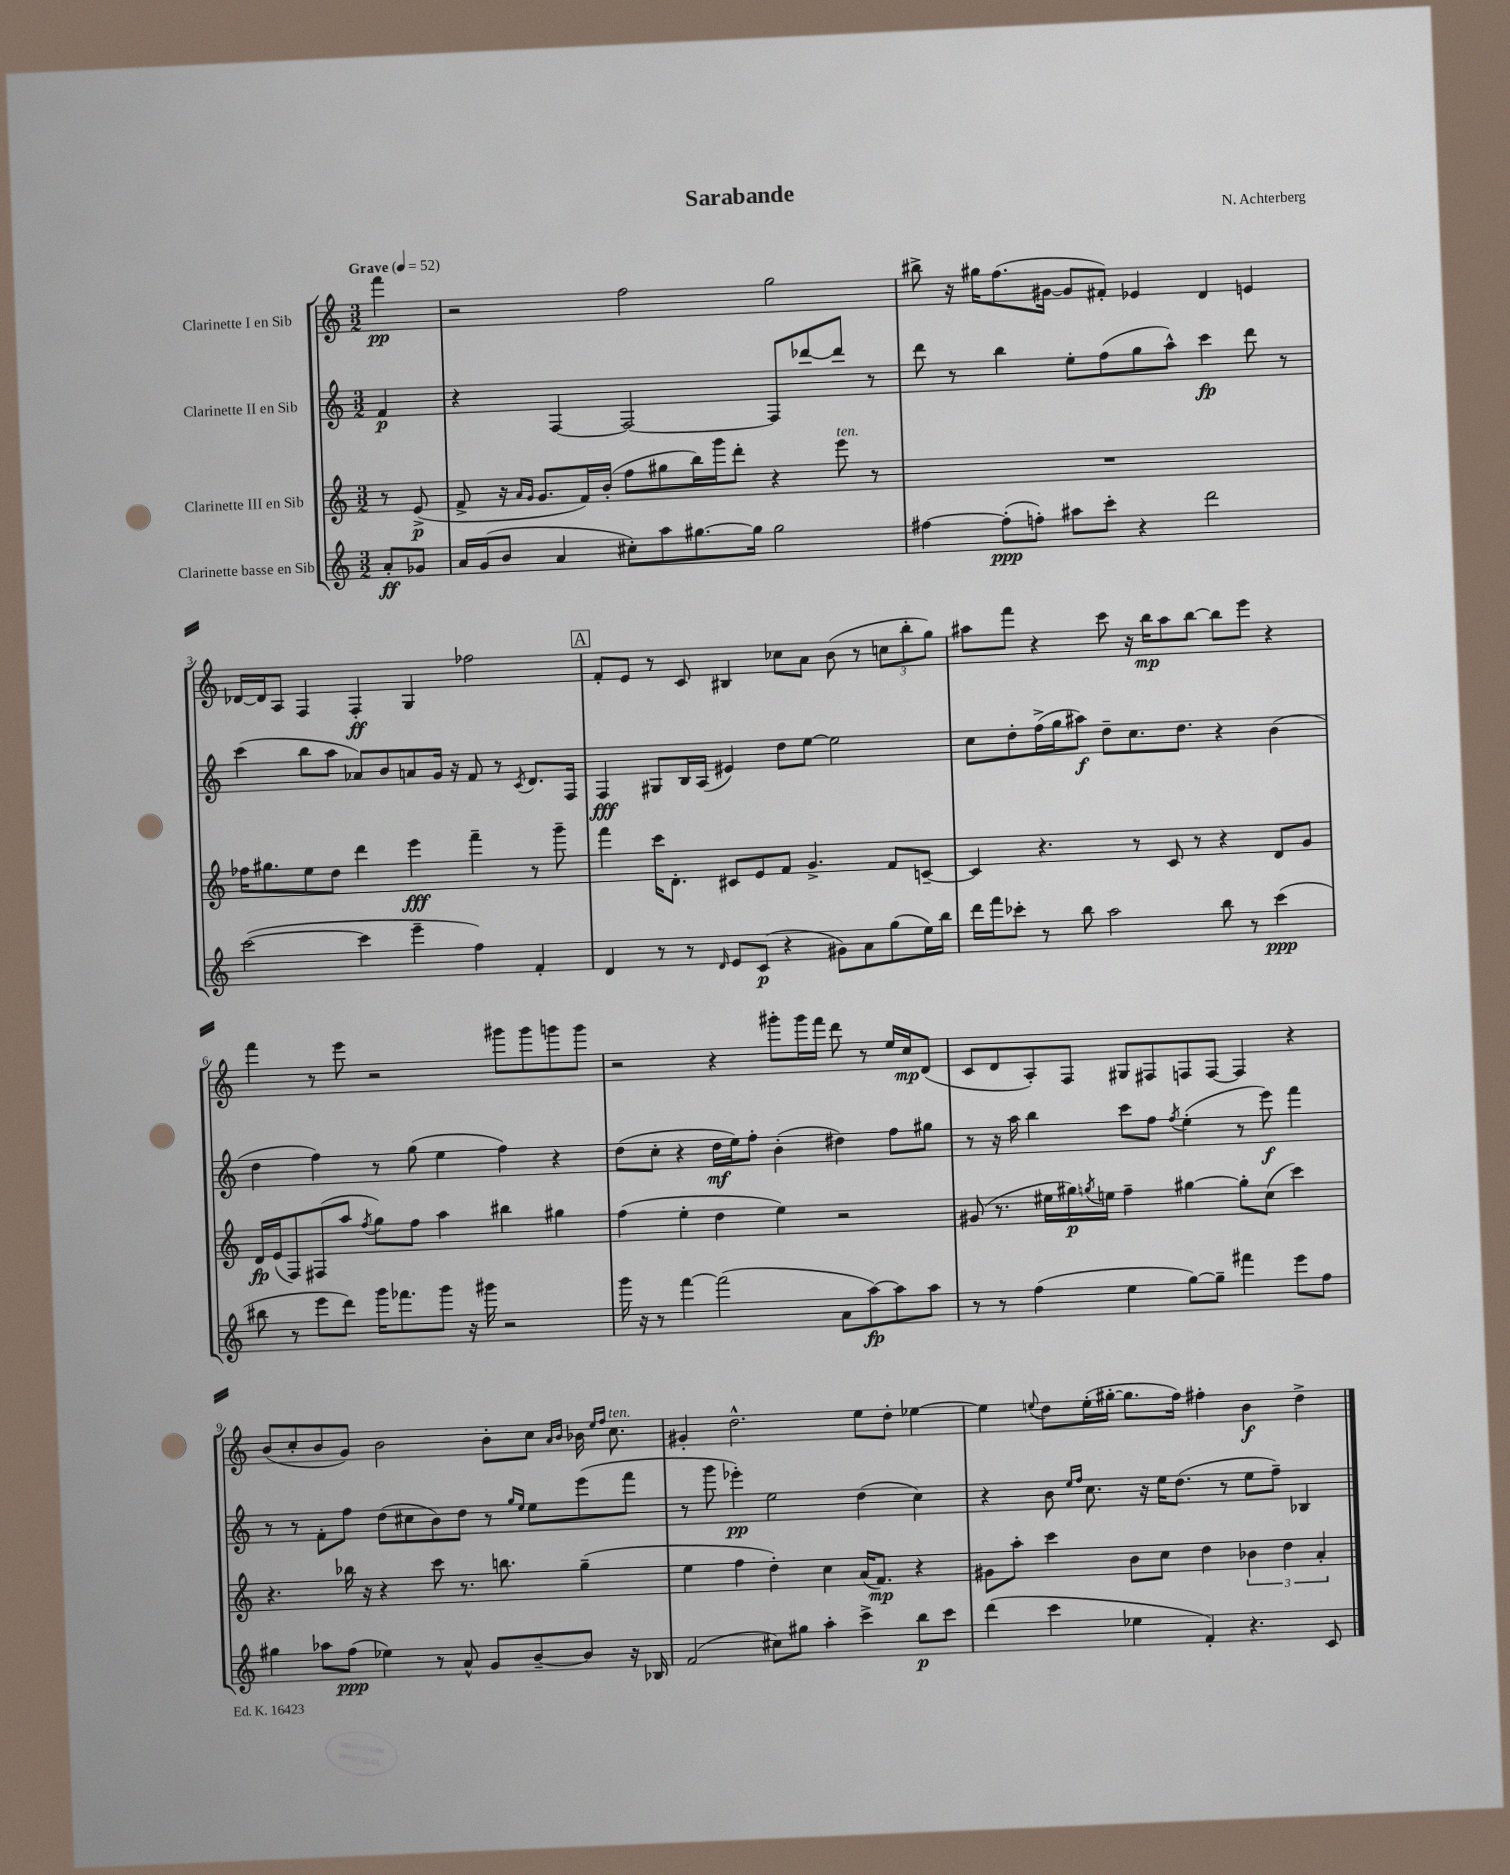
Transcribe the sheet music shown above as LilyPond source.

\header { title = "Sarabande" composer = "N. Achterberg" }
<<
\new StaffGroup <<
\new Staff = "s0" \with { instrumentName = "Clarinette I en Sib" } {
    \clef treble \key c \major \numericTimeSignature \time 3/2 \partial 4 \tempo "Grave" 4 = 52
    f'''4\pp |
    r2 f''2 g''2 |
    bis''8-> r16 gis''16 f''8.( gis'16~ gis'8 fis'8-.) ees'4 d'4 e'4 |
    des'16~ des'16 a8 f4 f4-.\ff g4 fes''2 |
    \mark \markup { \box "A" } f'8-. e'8 r8 c'8 bis4 ces''8 a'8 b'8( r8 \tuplet 3/2 { c''8 b''8-. g''8) } |
    ais''8 f'''8 r4 c'''8 r16 b''16\mp ais''8 b''8~ b''8 e'''8 r4 |
    f'''4 r8 e'''8 r2 gis'''8 gis'''8 g'''8 g'''8 |
    r2 r4 gis'''8-. gis'''16 f'''16 d'''8 r8 e''16 c''16\mp d'8( |
    c'8 d'8 a8-.) f8 gis8 fis8 f8 f8~ f4 r4 |
    b'8( c''8-. b'8 g'8) b'2 b'8-. c''8 \grace { a'16 b'16 } bes'16 \grace { e''16 f''16 } c''8.^\markup { \italic "ten." } |
    gis'4-. d''2.-^ e''8 d''8-. ees''4~ |
    ees''4 \appoggiatura { e''8 } d''8 e''16-.( gis''16~-. gis''8. f''16) fis''4-. b'4\f d''4-> \bar "|." |
}
\new Staff = "s1" \with { instrumentName = "Clarinette II en Sib" } {
    \clef treble \key c \major \numericTimeSignature \time 3/2 \partial 4
    f'4\p |
    r4 f4~ f2~ f8 des'''8~ des'''8 r8 |
    d'''8 r8 b''4 e''8-. f''8( g''8 a''8-^) c'''4\fp d'''8 r8 |
    c'''4( b''8 a''8 aes'8) b'8 a'8 g'16 r16 f'8 r8 \acciaccatura { c'8 } d'8. f16 |
    \mark \markup { \box "A" } f4\fff gis8 b16 a16( eis'4) d''8 e''8~ e''2 |
    c''8 d''8-. f''16->( g''16 ais''8\f) d''8-- c''8. d''8. r4 b'4( |
    d''4 f''4) r8 g''8( e''4 f''4) r4 |
    d''8( c''8-. r4 d''16\mf e''16) f''8-. b'4-.( dis''4) f''8 gis''8 |
    r8 r16 a''16 b''4 c'''8 f''8 \acciaccatura { f''8 } e''4-.( r8 e'''8\f) f'''4 |
    r8 r8 f'8-. f''8 d''8( cis''8 b'8) d''8 r8 \grace { g''16 e''16 } e''8 e'''8( f'''8 |
    r8 g'''8 ees'''4-.\pp) e''2 d''4( c''4) |
    r4 b'8 \grace { e''16 f''16 } c''8. r16 e''16 d''8.( r8 e''8 f''8--) bes4 \bar "|." |
}
\new Staff = "s2" \with { instrumentName = "Clarinette III en Sib" } {
    \clef treble \key c \major \numericTimeSignature \time 3/2 \partial 4
    r8 e'8->\p( |
    f'8-> r16 \grace { a'16 g'16 } g'8. f'16) b'16-.( f''8 gis''8 b''16) g'''16 d'''8-. r4 e'''8^\markup { \italic "ten." } r8 |
    R1. |
    fes''16 gis''8. e''8 d''8 d'''4 e'''4\fff f'''4-- r8 g'''8-- |
    \mark \markup { \box "A" } f'''4 c'''16 d'8.-. cis'8 e'8 f'8 g'4.-> f'8 c'8~-- |
    c'4 r4. r8 c'8 r8 r4 d'8 g'8 |
    d'16\fp e'16( f8) fis8( a''8 \acciaccatura { f''8 } g''8) f''8 a''4 bis''4 gis''4 |
    f''4( e''4-. d''4 e''4) r2 |
    gis'8( r8. eis''16 gis''16\p) \acciaccatura { g''8 } e''16 f''4-- gis''4~ gis''8-. c''8( c'''4) |
    r4. bes''16 r16 r4 c'''8 r8. b''8. g''4--( |
    e''4 f''4 d''4-.) c''4 a'16( f'8.\mp) r4 |
    gis'8 a''8-. c'''4 b'8 c''8 d''4 \tuplet 3/2 { bes'4 d''4 a'4-. } \bar "|." |
}
\new Staff = "s3" \with { instrumentName = "Clarinette basse en Sib" } {
    \clef treble \key c \major \numericTimeSignature \time 3/2 \partial 4
    a'8-.\ff ges'8 |
    a'16 g'16( b'8 a'4 cis''8-.) a''8 gis''8.~ gis''16 gis''2 |
    fis''4~ fis''8-.\ppp( f''8-.) ais''8 c'''8-. r4 d'''2 |
    c'''2~( c'''4 e'''4-- f''4) f'4-. |
    \mark \markup { \box "A" } d'4 r8 r8 \grace { d'16 } e'8 c'8\p( r4 gis'8) a'8 g''8( e''16) b''16 |
    d'''16 f'''16 ces'''8-. r8 b''8 a''2 b''8 r8 ces'''4\ppp( |
    bis''8 r8 e'''8 d'''8) g'''16 fes'''8. g'''8 r16 gis'''16 r2 |
    g'''16 r16 r8 f'''4~ f'''2( a'8 a''8~\fp) a''8 a''8 |
    r8 r8 f''4( e''4 g''8~) g''8-- fis'''4 e'''8 f''8 |
    gis''4 aes''8 f''8\ppp( ees''4) r8 a'8-^ g'8 b'8~-- b'8 r16 bes16 |
    f'2( cis''8) gis''8 a''4-. c'''4-> b''8\p c'''8 |
    d'''4( c'''4 ees''4 f'4-.) r4. c'8 \bar "|." |
}
>>
>>
